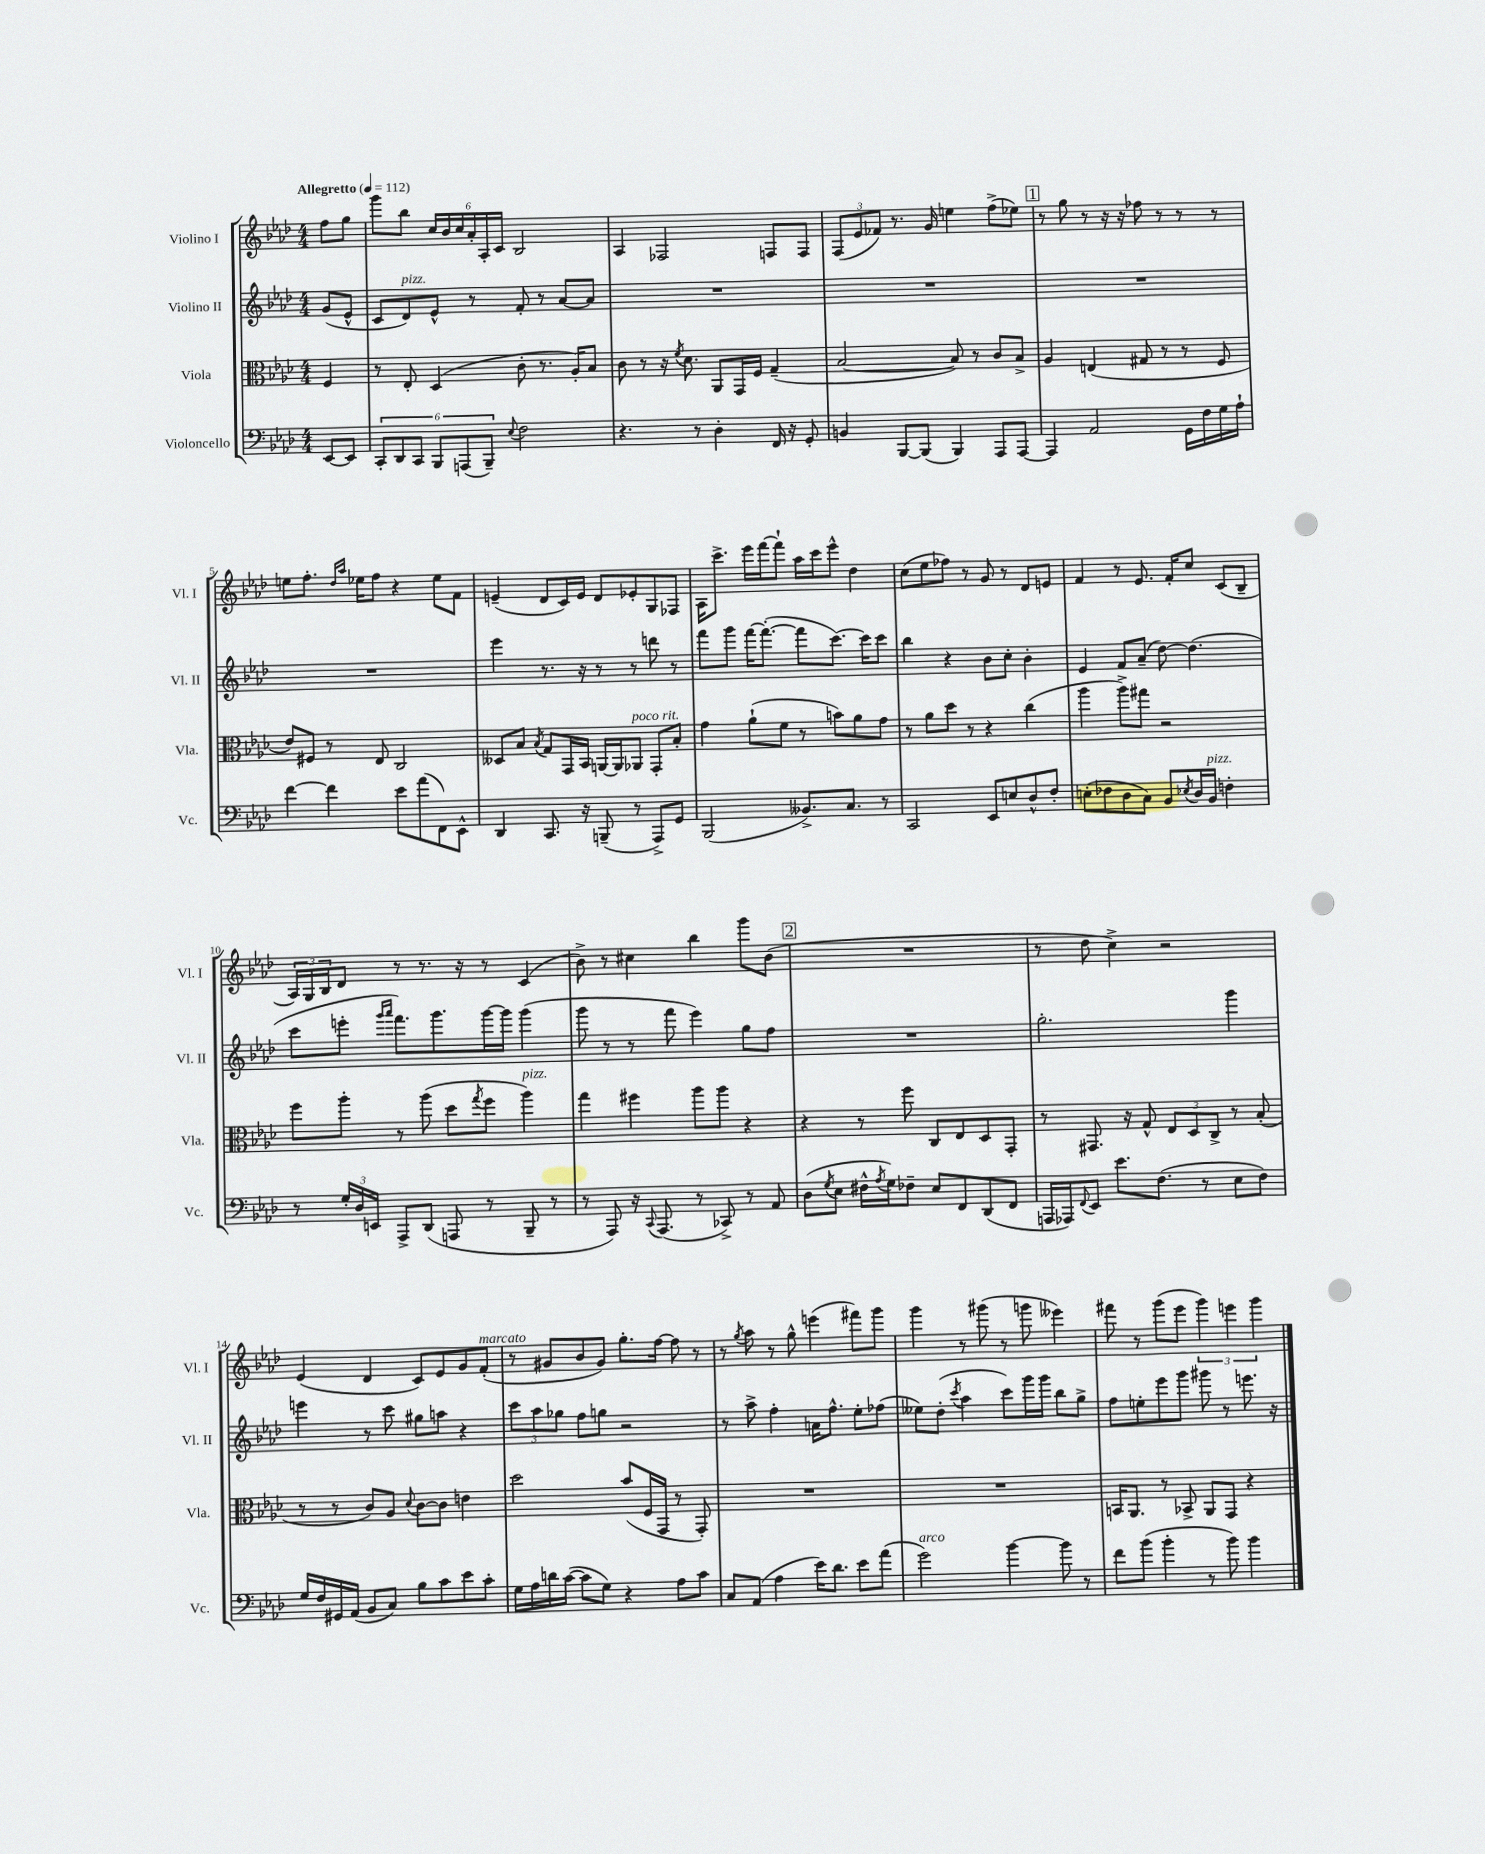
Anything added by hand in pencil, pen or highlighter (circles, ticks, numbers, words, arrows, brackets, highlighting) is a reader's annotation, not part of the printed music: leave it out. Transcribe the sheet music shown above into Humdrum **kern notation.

**kern	**kern	**kern	**kern
*part4	*part3	*part2	*part1
*staff4	*staff3	*staff2	*staff1
*I"Violoncello	*I"Viola	*I"Violino II	*I"Violino I
*I'Vc.	*I'Vla.	*I'Vl. II	*I'Vl. I
*clefF4	*clefC3	*clefG2	*clefG2
*k[b-e-a-d-]	*k[b-e-a-d-]	*k[b-e-a-d-]	*k[b-e-a-d-]
*M4/4	*M4/4	*M4/4	*M4/4
*MM112	*MM112	*MM112	*MM112
=	=	=	=
!	!	!	!LO:TX:a:B:t=Allegretto
[8EE-/L	4F/	(8g/L	8ff\L
8EE-/J]	.	8e-^^/J	8gg\J
=1	=1	=1	=1
12CC'/L	8r	8c/L	8ggg\L
12DD-/	.	.	.
!	!	!LO:TX:a:i:t=pizz.	!
.	8E-'/	8d-/)	8bb-\J
12CC/J	.	.	.
12BBB-/L	(4D-/	8e-^^/J	24cc/LL
.	.	.	24b-/
(12AAAn/	.	.	24cc/
.	.	8r	24a-'/
12BBB-~/J)	.	.	24A-'/
.	.	.	24c/JJ
8qqE-/	.	.	.
2F\	8c'\	8f'/	2B-/
.	8.r	8r	.
.	.	[8a-/L	.
.	16A-'/KL)	.	.
.	8B-/J	8a-/J]	.
=2	=2	=2	=2
4.r	8c\	1r	4A-/
.	8r	.	.
.	16r	.	2F-X/
.	8qf/	.	.
.	8.d-\	.	.
8r	.	.	.
4D-'\	8AA-/L	.	.
.	16GG/L	.	.
.	16F/JJ	.	.
16FF/	(4G~/	.	8Fn/L
16r	.	.	.
8GG'/	.	.	8F/J
=3	=3	=3	=3
4BBn/	[2B-/	1r	(12F/L
.	.	.	12e-/
.	.	.	12f-X/J)
[8BBB-/L	.	.	8.r
(8BBB-/J]	.	.	.
.	.	.	16g/
4BBB-/)	8B-/])	.	4een\
.	8r	.	.
8AAA-/L	8c/L	.	(8ff^\L
[8AAA-/J	8B-^/J	.	8ee-X\J)
!!LO:REH:place=s1:t=1
=4	=4	=4	=4
4AAA-/]	4A-/	1r	8r
.	.	.	8gg\
2AA-/	(4En/	.	8r
.	.	.	16r
.	.	.	16r
.	8G#X/	.	8ff-X\
.	8r	.	8r
16GG\LL	8r	.	8r
16F\	.	.	.
16G\	8F/	.	8r
16A-`\JJ	.	.	.
!!LO:LB:g=z
=5	=5	=5	=5
[4f\	8e-/L)	1r	8een\L
.	8F#X/J	.	8.ff'\J
4f\]	8r	.	.
.	.	.	16qqdd-/LL
.	.	.	16qqaa-/JJ
.	.	.	16ee-X\KL
.	8E-/	.	8ff\J
8e-\L	2C/	.	4r
(8a-\	.	.	.
8FF\)	.	.	8ee-\L
8EE-^^\J	.	.	8f\J
=6	=6	=6	=6
4DD-/	8D--X/L	4eee-\	(4en~/
.	8B-/J	.	.
.	8qB-/	.	.
8.CC/	8G/L	8.r	8d-/L
.	16GG/L	.	16c/L)
16r	16BB-/JJ	16r	16e/JJ
(8BBBn~/	[16AAn/LL	8r	8d-/L
.	16AA/J]	.	.
!	!LO:TX:a:i:t=poco rit.	!	!
8r	8AA-X/J	8r	8e-X'/
8AAA-^/L)	8GG'/L	8dddn\	8G/
8GG/J	8B-'/J	8r	8F-X/J
=7	=7	=7	=7
(2BBB-/	4g\	8fff\L	16A-\KL
.	.	.	8.ccc^\J
.	.	8ggg\J	.
.	(8a-`\L	[16fff\KL	16eee-\LL
.	.	(8.fff'\J_	[16fff\J
.	8f\J	.	8fff`\J]
8.BB--X^/L)	8r	8fff\L]	16aa-\LL
.	.	.	16ccc\J
.	8bn\L)	[8.ccc\J)	8eee-^^\J
8.C/J	.	.	.
.	8a-\	.	4dd-\
.	.	16ccc\KL]	.
8r	8g\J	8ccc\J	.
=8	=8	=8	=8
2CC/	8r	4bb-\	(8cc\L
.	8a-\L	.	8ee-\
.	8dd-\J	4r	8ff-X\J)
.	8r	.	8r
8EE-/L	4r	8b-\L	8g/
8En/	.	8cc'\J	8r
8D-^^/	(4cc\	4b-'\	8d-/L
8F'/J	.	.	8en/J
=9	=9	=9	=9
(8En'\L	4aa-\	4e-/	4f/
8F-X\	.	.	.
8D-\	8aa-^\L)	8f/L	8r
8C\J)	8gg#X\J	(8a-~/J	8.e-/
8BB-/L	2r	[8dd-\)	.
.	.	.	16f'/KL
8qE-X/	.	.	.
16D-/L	.	(4.dd-\]	8cc/J
!LO:TX:a:i:t=pizz.	!	!	!
16BB-/JJ	.	.	.
4Fn'\	.	.	(8c/L
.	.	.	8B-~/J
!!LO:LB:g=z
=10	=10	=10	=10
8r	8ff\L	8ccc\L	24A-/LL)
.	.	.	24G/
.	.	.	24B-/J
24G'/LL	8aa-'\J	8eeen'\J	8d-/J
24D-/	.	.	.
24EEn/JJ	.	.	.
.	.	16qqggg/LL	.
.	.	16qqaaa-/JJ	.
8AAA-^/L	8r	8.fff\L)	8r
(8DD-/J	(8aa-\	.	8.r
.	.	8.ggg\	.
8AAAn/	8dd-\L	.	.
.	.	.	16r
.	8qgg/	.	.
8r	8ff\J	[16ggg\L	8r
.	.	16ggg\JJ]	.
!	!LO:TX:a:i:t=pizz.	!	!
8BBB-~/	4aa-\)	(4ggg\	(4c/
8r	.	.	.
=11	=11	=11	=11
8r	4gg\	8ggg\	8b-^\)
8AAA-/)	.	8r	8r
16r	4ff#X\	8r	4cc#X\
8qqCC/	.	.	.
(8.AAA-/	.	.	.
.	.	8fff\	.
8r	8aa-\L	4eee-\)	4bb-\
8CC-X^/)	8aa-\J	.	.
8r	4r	8gg\L	8ggg\L
8AA-/	.	8ff\J	(8b-\J
!!LO:REH:place=s1:t=2
=12	=12	=12	=12
(8D-\L	4r	1r	1r
8qG/	.	.	.
8E-\J	.	.	.
16F#X^^\LL	8r	.	.
8qA-/	.	.	.
16G\J)	.	.	.
8F-X~\J	8ff\	.	.
8E-/L	8C/L	.	.
8FF/	8E-/	.	.
(8DD-/	8D-/	.	.
8FF/J	8GG'/J	.	.
=13	=13	=13	=13
16AAAn/LL	8r	2.gg'\	8r
16AAA-X/J)	.	.	.
8qqFF/	.	.	.
8EE-/J	8.GG#X/	.	8dd-\
8.e-\L	.	.	4cc^\)
.	16r	.	.
.	8G^^/	.	.
(8.F\J	.	.	.
.	12E-/L	.	2r
.	12D-/	.	.
8r	.	.	.
.	12C^/J	.	.
8E-\L	8r	4ggg\	.
8F\J)	(8B-'/	.	.
!!LO:LB:g=z
=14	=14	=14	=14
16G/LL	8r	4eeen\	(4e-/
16F/	.	.	.
16GG#X/	8r	.	.
(16AA-/JJ	.	.	.
8BB-/L	8c/L)	8r	4d-/
8C/J)	8A-/J	8ccc\	.
.	8qqd-/	.	.
8B-\L	[8c\L	8gg#X\L	8c/L)
8c\	8c\J]	8aan\J	8e-/
8e-\	4en\	4r	8g/
!	!	!	!LO:TX:a:i:t=marcato
8c'\J	.	.	(8f'/J
=15	=15	=15	=15
16G\LL	2dd-\	12ccc\L	8r
16A-\	.	.	.
.	.	12aa-\	.
16dn\	.	.	8g#X/L
.	.	12gg-X\J	.
([16c\JJ	.	.	.
8c\L]	.	8ff\L	8b-/
8G\J)	.	8ggn\J	8g#/J)
4r	(8b-/L	2r	8.gg'\L
.	16F/L	.	.
.	16GG/JJ	.	[16ff\Jk
8A-\L	8r	.	8ff\]
8c\J	8GG'/)	.	8r
=16	=16	=16	=16
8C/L	1r	8r	8r
.	.	.	8qgg/
(8AA-/J	.	8aa-^\	8aa-\
4A-\	.	4ff'\	8r
.	.	.	8gg^^\
16e-\KL)	.	16an\KL	(4eeen\
8.d-\J	.	8.ff^^\J	.
8e-\L	.	8ee-'\L	8fff#X\L)
(8a-\J	.	(8ff-X\J	8ggg\J
=17	=17	=17	=17
!LO:TX:a:i:t=arco	!	!	!
2g\)	1r	8ee--X\L)	4ggg\
.	.	(8dd-'\J	.
.	.	8qccc/	.
.	.	4aa-\	8r
.	.	.	(8ggg#X\
[4b-\	.	8ccc\L)	8r
.	.	16ggg\L	8gggn\
.	.	16ggg\JJ	.
8b-\]	.	8bb-\L	4eee--X\)
8r	.	8gg^\J	.
=18	=18	=18	=18
8f\L	16BBn/KL	8ff\L	8fff#X\
.	8.AA-/J	.	.
(8b-\J	.	8een'\	8r
4b-'\	8r	8eee-\	(8ggg\L
.	8BB-X^/	8ggg\J	8eee-\J
8r	8AA-/L	8ggg#X\	6ggg\)
8b-\)	8GG/J	8r	.
.	.	.	6eeen\
4b-\	4r	8.eeen\	.
.	.	.	6ggg\
.	.	16r	.
==	==	==	==
*-	*-	*-	*-
